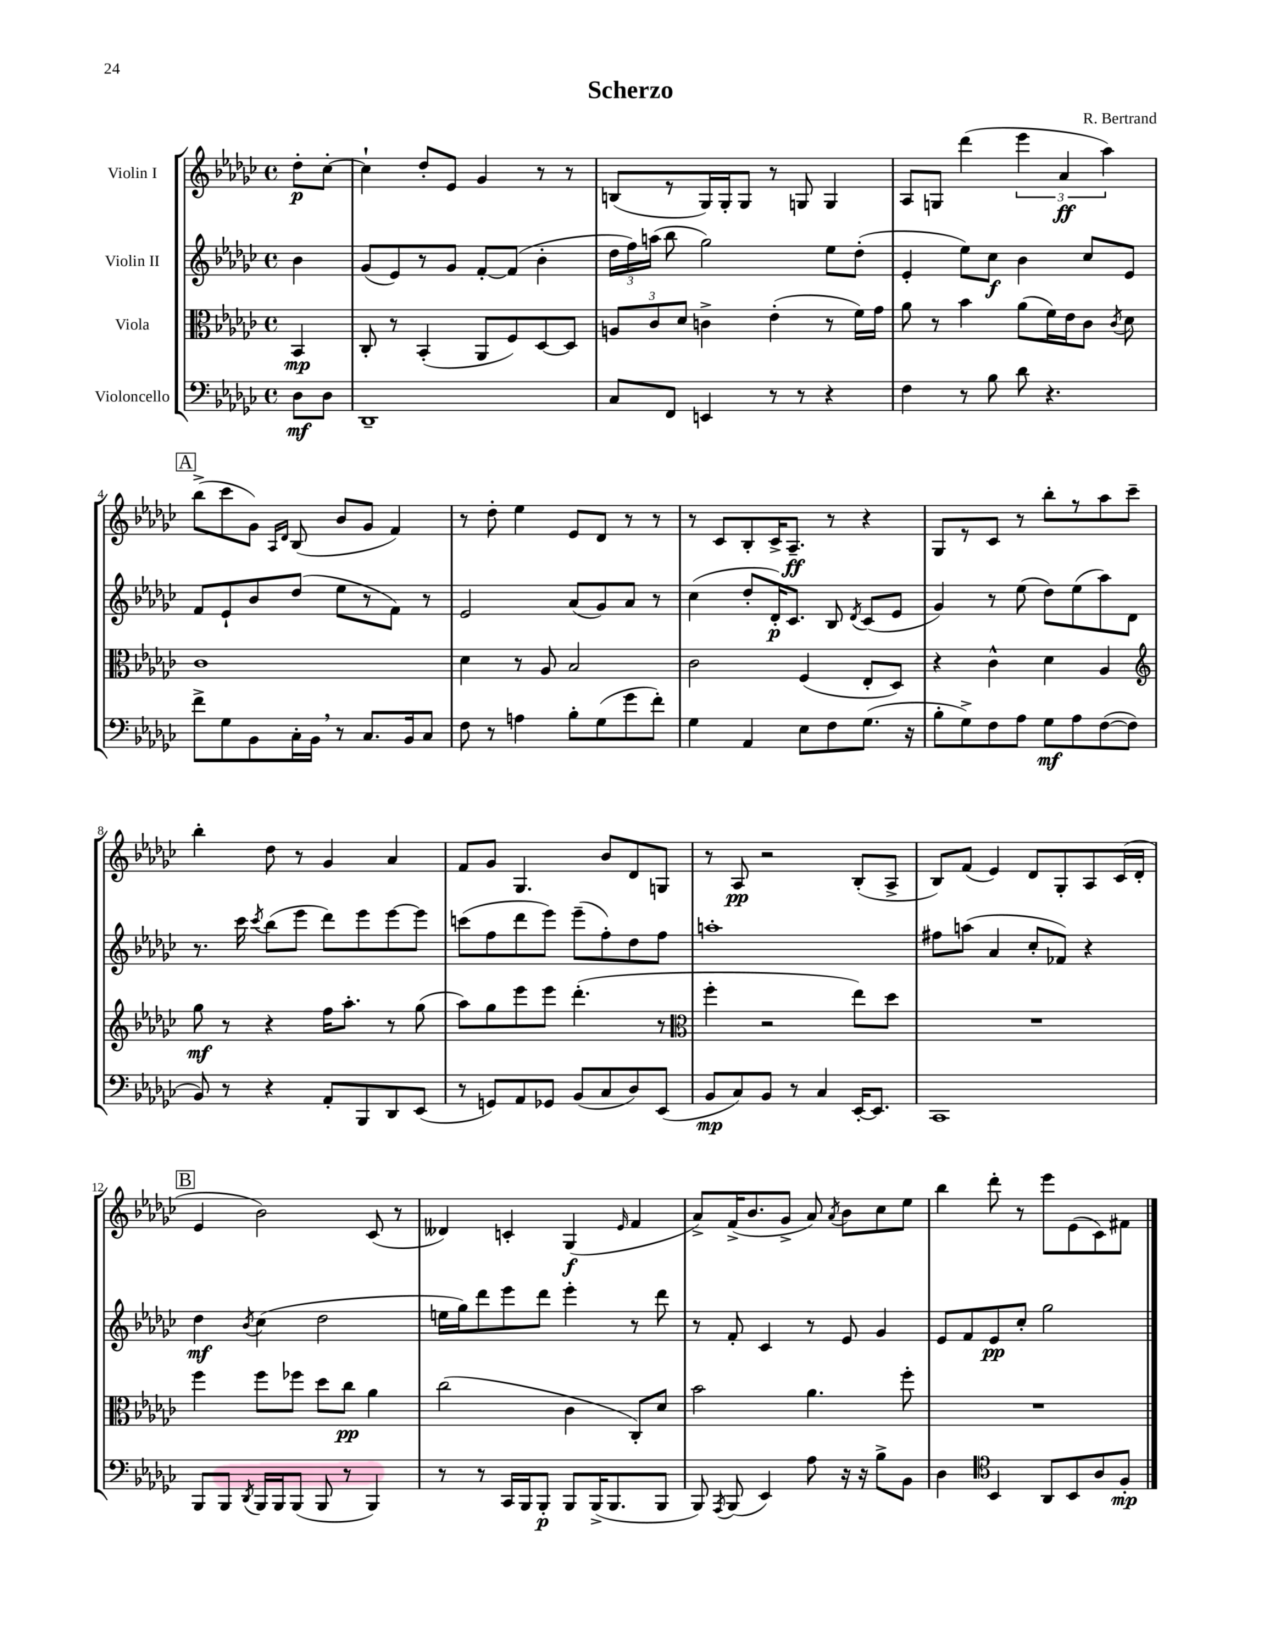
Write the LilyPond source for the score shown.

\header { title = "Scherzo" composer = "R. Bertrand" }
<<
\new StaffGroup <<
\new Staff = "s0" \with { instrumentName = "Violin I" } {
    \clef treble \key ges \major \defaultTimeSignature \time 4/4 \partial 4
    \autoBeamOff des''8[-.\p ces''8]~-. |
    ces''4-! des''8[-. ees'8] ges'4 r8 r8 |
    b8[( r8 ges16) ges16-. ges8] r8 g8 g4 |
    aes8[ g8] des'''4( \tuplet 3/2 { ees'''4 aes'4\ff aes''4) } |
    \mark \markup { \box "A" } bes''8[->( ces'''8 ges'8]) \grace { aes16[ des'16] } bes8( bes'8[ ges'8] f'4) |
    r8 des''8-. ees''4 ees'8[ des'8] r8 r8 |
    r8 ces'8[ bes8-. ces'16-> aes8.]--\ff r8 r4 |
    ges8[ r8 ces'8] r8 bes''8[-. r8 aes''8 ces'''8]-- |
    bes''4-. des''8 r8 ges'4 aes'4 |
    f'8[ ges'8] ges4. bes'8[ des'8 g8] |
    r8 aes8\pp r2 bes8[-.( aes8]-> |
    bes8[) f'8]( ees'4) des'8[ ges8-. aes8 ces'16( des'16]-. |
    \mark \markup { \box "B" } ees'4 bes'2) ces'8( r8 |
    deses'4) c'4-. ges4\f( \grace { ees'16 } f'4 |
    aes'8[->) f'16->( bes'8. ges'8]-> aes'8) \acciaccatura { aes'8 } bes'8[ ces''8 ees''8] |
    bes''4 des'''8-. r8 ees'''8[ ees'8( ces'8) fis'8] \bar "|." |
}
\new Staff = "s1" \with { instrumentName = "Violin II" } {
    \clef treble \key ges \major \defaultTimeSignature \time 4/4 \partial 4
    \autoBeamOff bes'4 |
    ges'8[( ees'8) r8 ges'8] f'8[~-. f'8]( bes'4-. |
    \tuplet 3/2 { des''16[ f''16) a''16]( } bes''8 ges''2) ees''8[ des''8]-.( |
    ees'4-. ees''8[) ces''8]\f bes'4 ces''8[ ees'8] |
    \mark \markup { \box "A" } f'8[ ees'8-! bes'8 des''8]( ees''8[ r8 f'8]) r8 |
    ees'2 aes'8[( ges'8) aes'8] r8 |
    ces''4( des''8[-. des'16-.\p) ces'8.] bes8 \acciaccatura { des'8 } ces'8[( ees'8] |
    ges'4) r8 ees''8( des''8[) ees''8( aes''8) des'8] |
    r8. ces'''16 \acciaccatura { ces'''8 } bes''8[( ees'''8] des'''8[) ees'''8 ees'''8~ ees'''8] |
    c'''8[( f''8 des'''8 ees'''8]) ees'''8[--( f''8-.) des''8 f''8] |
    a''1-. |
    fis''8[ a''8]( aes'4 ces''8[-. fes'8]) r4 |
    \mark \markup { \box "B" } des''4\mf \acciaccatura { bes'8 } ces''4( des''2 |
    e''16[ ges''16) des'''8 ees'''8 des'''8] ees'''4-. r8 des'''8 |
    r8 f'8-. ces'4 r8 ees'8 ges'4 |
    ees'8[ f'8 ees'8\pp ces''8]-. ges''2 \bar "|." |
}
\new Staff = "s2" \with { instrumentName = "Viola" } {
    \clef alto \key ges \major \defaultTimeSignature \time 4/4 \partial 4
    \autoBeamOff bes,4\mp |
    ces8-. r8 bes,4-.( aes,8[ f8) des8~ des8] |
    \tuplet 3/2 { a8[ ces'8 des'8] } c'4-> ees'4-.( r8 f'16[) ges'16] |
    aes'8 r8 bes'4 aes'8[( f'16) ees'16 ces'8] \acciaccatura { ces'8 } des'8 |
    \mark \markup { \box "A" } ces'1 |
    des'4 r8 aes8 bes2 |
    ces'2 f4( ees8[-. des8]) |
    r4 ces'4-^ des'4 aes4 |
    \clef treble ges''8\mf r8 r4 f''16[ aes''8.]-. r8 ges''8( |
    aes''8[) ges''8 ees'''8 ees'''8] des'''4.-.( r8 |
    \clef alto f''4-. r2 ees''8[) des''8] |
    R1 |
    \mark \markup { \box "B" } f''4 f''8[ fes''8] des''8[ ces''8]\pp aes'4 |
    ces''2( ces'4 ces8[-.) des'8] |
    bes'2 aes'4. f''8-. |
    R1 \bar "|." |
}
\new Staff = "s3" \with { instrumentName = "Violoncello" } {
    \clef bass \key ges \major \defaultTimeSignature \time 4/4 \partial 4
    \autoBeamOff des8[\mf des8] |
    des,1-- |
    ces8[ f,8] e,4 r8 r8 r4 |
    f4 r8 bes8 des'8 r4. |
    \mark \markup { \box "A" } f'8[-> ges8 bes,8 ces16-. bes,16] \breathe r8 ces8.[ bes,16 ces8] |
    f8 r8 a4 bes8[-. ges8( ges'8 f'8]-.) |
    ges4 aes,4 ees8[ f8 ges8.]( r16 |
    bes8[-. ges8->) f8 aes8] ges8[\mf aes8 f8~( f8] |
    bes,8) r8 r4 aes,8[-. bes,,8 des,8 ees,8]( |
    r8 g,8[) aes,8 ges,8] bes,8[( ces8 des8) ees,8]( |
    bes,8[\mp ces8) bes,8] r8 ces4 ees,16[~-. ees,8.] |
    ces,1 |
    \mark \markup { \box "B" } bes,,8[ bes,,8] \acciaccatura { des,8 } bes,,16[ bes,,16 bes,,8]( bes,,8 r8 bes,,4) |
    r8 r8 ces,16[ bes,,16 bes,,8]-.\p bes,,8[ bes,,16->( bes,,8. bes,,8] |
    bes,,8) \acciaccatura { aes,,8 } bes,,8( ees,4) aes8 r16 r16 bes8[-> bes,8] |
    des4 \clef tenor bes,4 aes,8[ bes,8 aes8 f8]-.\mp \bar "|." |
}
>>
>>
